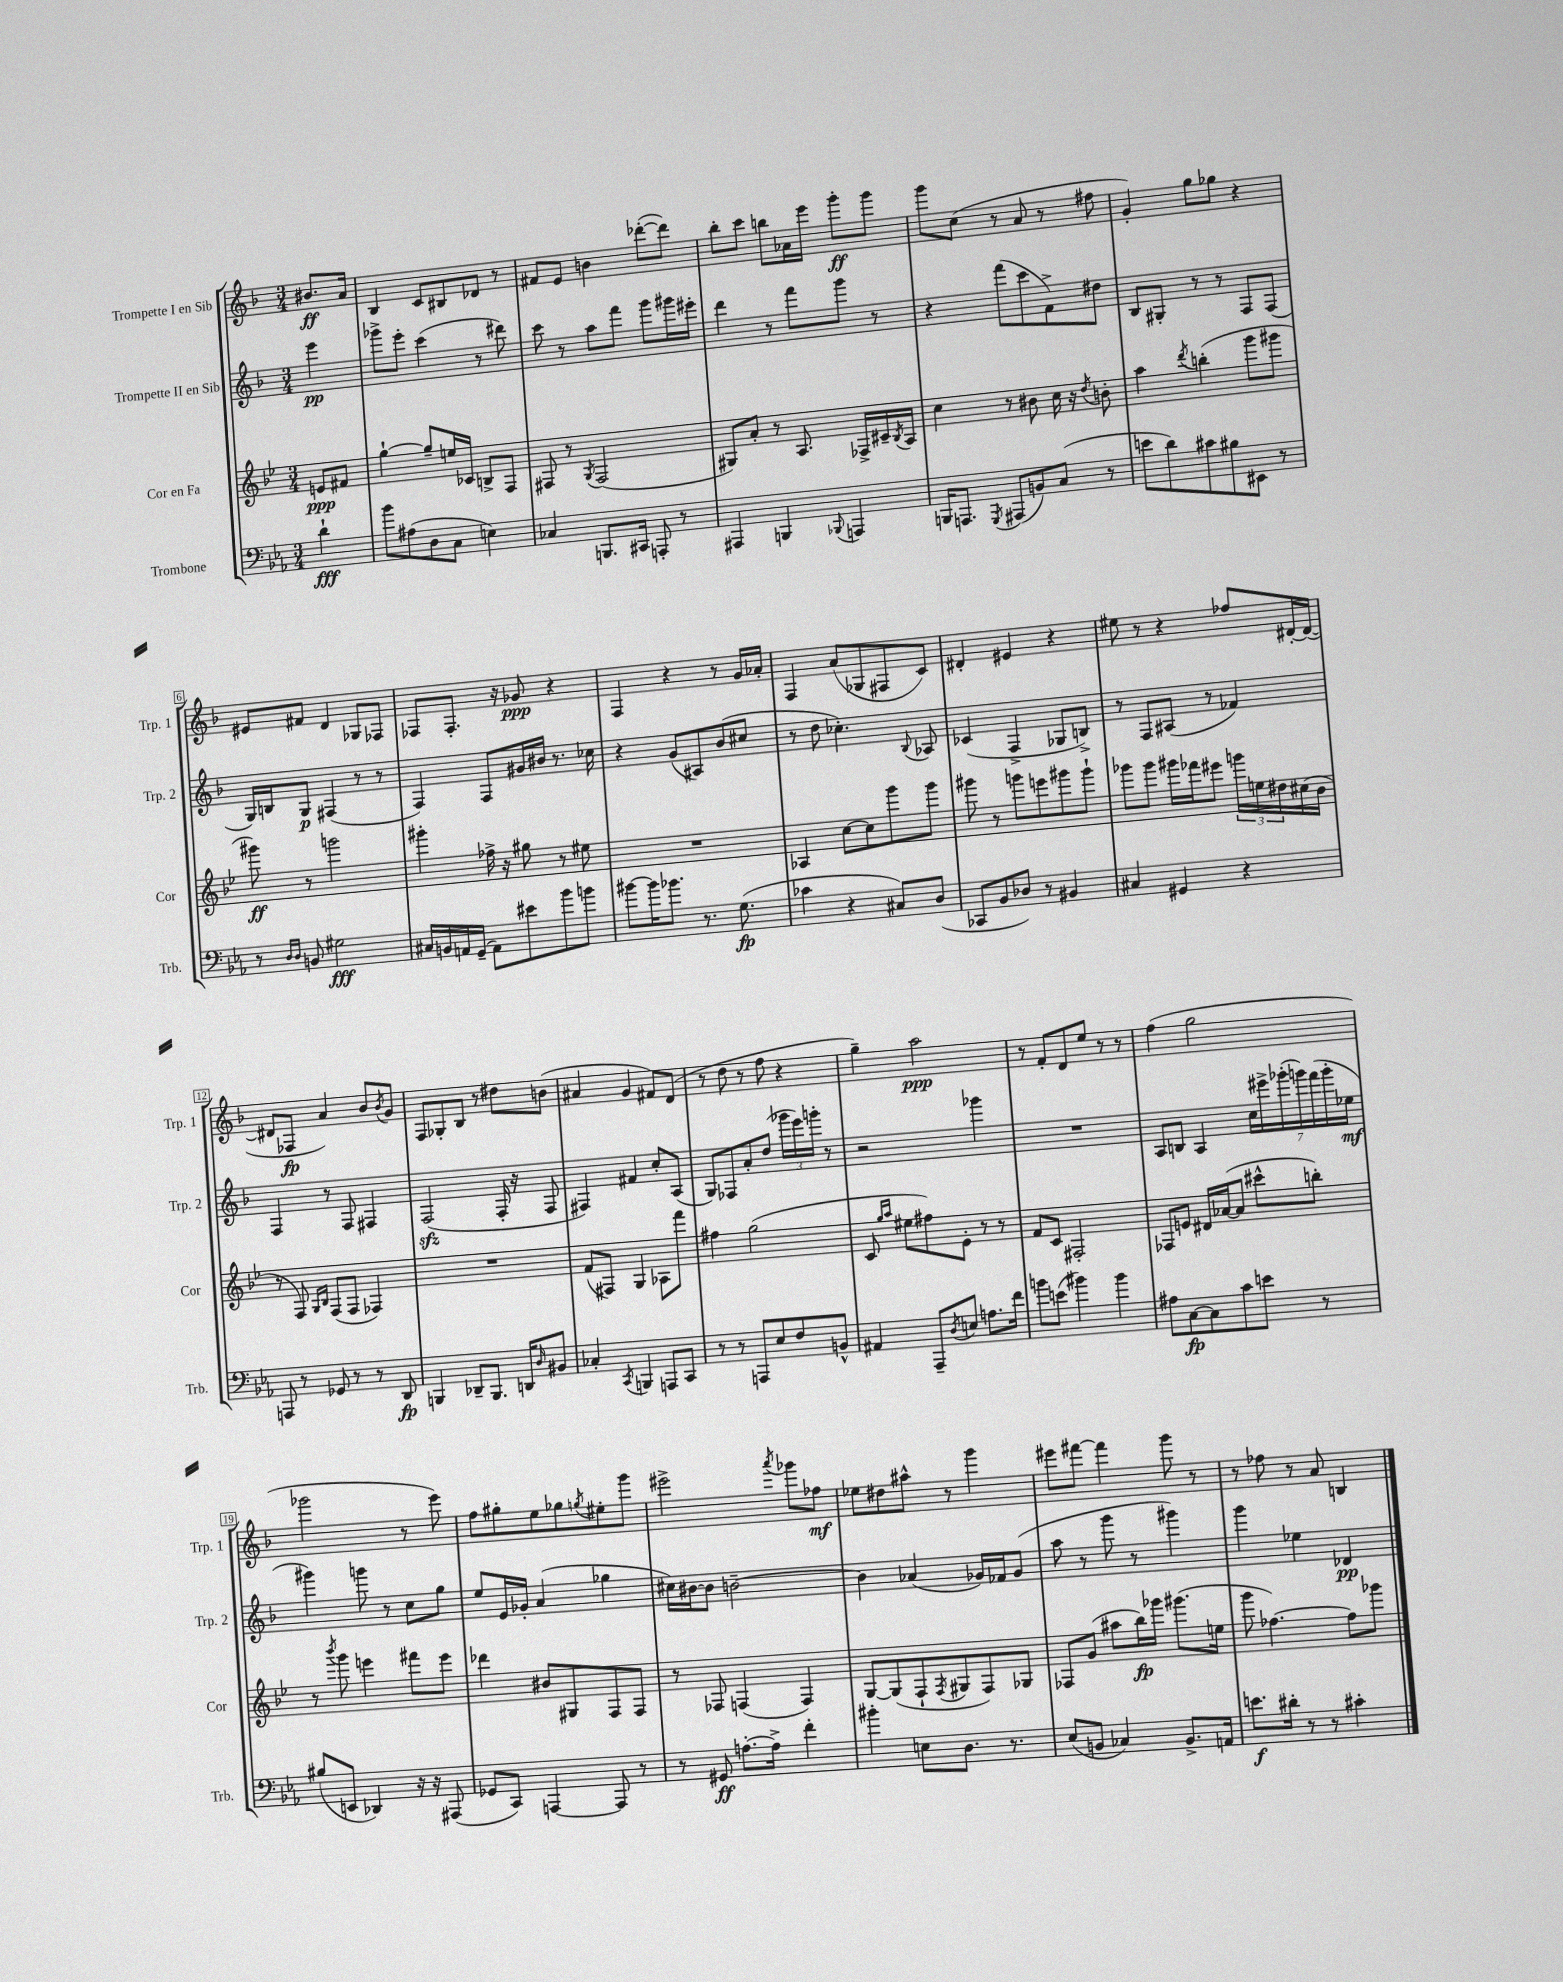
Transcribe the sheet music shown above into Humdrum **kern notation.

**kern	**kern	**kern	**kern
*staff4	*staff3	*staff2	*staff1
*clefF4	*clefG2	*clefG2	*clefG2
*k[b-e-a-]	*k[b-e-]	*k[b-]	*k[b-]
*M3/4	*M3/4	*M3/4	*M3/4
4d`\	8e/L	4eee\	8.b#/L
.	8f#/J	.	.
.	.	.	16a/Jk
=	=	=	=
8b-\L	[4gg`\	8ggg-^\L	4B-/
(8A#\	.	8eee'\J	.
8D\	8gg~/]L	(4ccc\	8c/L
8C\J	16ee/L	.	8B#/
.	16c-/JJ	.	.
4E\)	8B^/L	8r	8d-/J
.	8F/J	8ddd#\)	8r
=	=	=	=
4C-/	8F#/	8ccc\	8f#/L
.	8r	8r	8e/J
.	8qG/	.	.
8.BBB/L	(2F#/	8aa\L	4b\
.	.	8fff\J	.
16CC#/Jk	.	.	.
8AAA'/	.	8ggg\L	([8ddd-'\L
8r	.	16ggg#\L	8ddd-\]J)
.	.	16eee#'\JJ	.
=	=	=	=
4AAA#/	8G#/L)	4ddd\	8bb-'\L
.	8a'/J	.	8ccc\J
4BBB/	8r	8r	8bb\L
.	8.A/	8fff\L	16a-\L
.	.	.	16eee\JJ
8qqBBB-/	.	.	.
4AAA/	.	8ggg\J	8ggg'\L
.	16F-^/LL	.	.
.	16c#~/	8r	8ggg\J
.	8qB-/	.	.
.	16A/JJ	.	.
=	=	=	=
16BBB/LK	4cc\	4r	8ggg\L
8.AAA/J	.	.	.
.	.	.	(8cc\J
8qGGG/	.	.	.
(8AAA#/L	8r	(8fff\L	8r
8BB/)	8b#\	8ccc\	8a/
(8C/J	16cc\	8f^\)	8r
.	16r	.	.
.	8qdd/	.	.
8r	8b'\	8dd#\J	8ff#\
=	=	=	=
8e\L	4aa\	8B-/L	4g'/)
8d\)	.	8G#'/J	.
.	8qddd/	.	.
8c#\	(4bb'\	8r	8gg\L
8B#\	.	8r	8gg-\J
8EE#\J	8ggg\L	8F/L	4r
8r	8ggg#\J	(8F/J	.
=	=	=	=
8r	8ggg#\)	16G/LL)	8e#/L
.	.	16B/J	.
16qqD/LL	.	.	.
16qqD/JJ	.	.	.
8BB/	8r	8G/J	8f#/J
2G#\	2ggg\	(4F#/	4d/
.	.	8r	8G-/L
.	.	8r	8F-/J
=	=	=	=
16C#/LL	4ggg#'\	4F/)	8F-/L
16BB/	.	.	.
16AA/	.	.	8.F-'/J
(16GG~/JJ	.	.	.
8AA\L)	16ff-^\	8F/L	.
.	16r	.	16r
8e#\	8gg#\	16g#/L	8g-/
.	.	16b#/JJ	.
8b-\	8r	8.r	4r
8b\J	8ee#\	.	.
.	.	16cc-\	.
=	=	=	=
[8b#\L	2.r	4r	4F/
16b#\]K	.	.	.
8.b-\J	.	.	.
.	.	(8g/L	4r
8.r	.	8A#/)	.
.	.	(8b-/	8r
(8.G\	.	.	.
.	.	8cc#/J	16g/LL
.	.	.	16a-'/JJ
=	=	=	=
4c-\	4A-/	8r	4F/
.	.	8dd\	.
4r	[8cc\L	4.cc-'\)	(8a/L
.	8cc\]	.	8G-/
8C#/L)	8ggg\	.	8F#/
.	.	8qqB-/	.
(8D/J	8ggg\J	8A-/	8c/J)
=	=	=	=
8CC-/L	8ggg#\	(4c-/	4d#'/
8BB-/	8r	.	.
8D-/J)	8ggg\L	4F^/	4e#/
8r	8eee\	.	.
4BB#/	8ggg#\	8G-/L	4r
.	8ggg#`\J	8B^/J)	.
=	=	=	=
4C#/	8ggg-\L	8r	8ee#\
.	8ggg-\J	8F/L	8r
4GG#/	16ggg#\LL	(8A#/J	4r
.	16fff-\J	.	.
.	8eee#\J	8r	.
4r	24ggg\LL	4f-/)	8ff-/L
.	24ee\	.	.
.	24dd#\	.	.
.	(16cc#\	.	[16d#'/L
.	16b-\JJ	.	(16d#/_JJ
=	=	=	=
8AAA/	8r	4F/	8d#/]L
8r	8F/)	.	8F-/J
.	16qqG/LL	.	.
.	16qqB-/JJ	.	.
8GG-/	(8F/L	8r	4a/)
8r	8F/J	8F/	.
8r	4F-/)	4F#/	8b-/L
.	.	.	8qb-/
8DD/	.	.	8g/J
=	=	=	=
4BBB/	2.r	(2F/	8F/L
.	.	.	8G-'/
8DD-~/L	.	.	8B-/J
8.BBB/J	.	.	8r
.	.	16F'/	8dd#\L
16DD/LK	.	16r	.
16qqD/	.	.	.
8BB#/J	.	8F/	(8b\J
=	=	=	=
4C-'/	(8f/L	4F#/)	4a#/
.	8F#/J)	.	.
8qCC/	.	.	.
4BBB/	4G/	4f#/	4g/
8AAA/L	8A-\L	8cc'/L	8f#/L)
8CC/J	8fff\J	(8A/J	(8d/J
=	=	=	=
8r	4ff#\	8G/L)	8r
8r	.	8F-/	8dd\
8AAA/L	(2gg\	8a'/	8r
8E-/	.	(8dd/J	8ff\
8F/	.	24ggg-\LL	4r
.	.	24eee\)	.
.	.	24ggg'\JJ	.
8BB^^/J	.	8r	.
=	=	=	=
4AA#/	8c/	2r	4gg~\)
.	16qqgg/LL	.	.
.	16qqaa/JJ	.	.
.	8ee#\L	.	.
8AAA-~/L	8ff#\)	.	2aa\
8qD/	.	.	.
8E/J	8e-'\J	.	.
8.A\L	8r	4ggg-\	.
.	8r	.	.
16f\Jk	.	.	.
=	=	=	=
8b\L	8f/L	2.r	8r
(8e\J	8c/J	.	8f'/L
4b#\)	2F#'/	.	8d/
.	.	.	8ee/J
4b#\	.	.	8r
.	.	.	8r
=	=	=	=
8A#\L	8F-/L	8A/L	(4ff\
[8C\	8e/J	8B/J	.
8C\]	16d#/LL	4A/	2gg\
.	([16a-/J	.	.
8c\	8a-/]J	.	.
8e\J	8ccc#^^\L	28cc\LL	.
.	.	28eee#^\	.
.	.	(28ggg-'\	.
.	.	28ggg\)	.
8r	8bb'\J)	.	.
.	.	(28fff\	.
.	.	28ggg'\	.
.	.	28ee-\JJ	.
=	=	=	=
(8B#/L	8r	4ggg#\)	2ggg-\
.	8qbbb-/	.	.
8EE/J	8ggg\	.	.
4DD-/)	4eee\	8ggg\	.
.	.	8r	.
16r	8fff#\L	8cc\L	8r
16r	.	.	.
(8AAA#/	8eee\J	8gg\J	8eee\)
=	=	=	=
8GG-/L	4ddd-\	8ee/L	8ff\L
8CC/J)	.	16e/L	8gg#'\
.	.	16g-'/JJ	.
[4AAA/	8b#/L	(4a/	8ee\
.	8G#/	.	8gg-\
.	.	.	8qgg/
8AAA/]	8F/	4gg-\	8ee#'\
8r	8F/J	.	8ggg\J
=	=	=	=
8r	8r	16cc#\LL)	2eee#^\
.	.	[16b#\J	.
8GG#/	8F-/	8b#\]J	.
[8.A'\L	(4F/	[2b~\	.
16A^\]Jk	.	.	.
.	.	.	8qaaa/
4f'\	4F/)	.	8ggg-\L
.	.	.	8ff-\J
=	=	=	=
4b#'\	[8G/L	4b\]	8ee-\L
.	(8G/]	.	8dd#\
8E\L	8F`/	(4a-/	8aa#^^\J
.	8qF/	.	.
8.D\J	8G#/	.	8r
.	8F/)	16g-/LL)	4ggg\
8.r	.	16f-/J	.
.	8G-/J	(8g-/J	.
=	=	=	=
(8E-/L	8F-/L	8aa\	8eee#\L
8BB/J	(8g/J	8r	[8fff#\J
4C-/)	8aa#\L	8ggg\	4fff#\]
.	16bb-\L)	8r	.
.	16ggg-\JJ	.	.
8.BB^/L	(8.ggg#\L	4ggg#\)	8ggg\
.	.	.	8r
16AA/Jk	16ee\Jk	.	.
=	=	=	=
8.e\L	8ggg\	4ggg\	8r
.	[4.ff-\)	.	8ff-\
16d#'\Jk	.	.	.
8r	.	4ee-\	8r
8r	.	.	8a/
4c#'\	8ff-\]L	4d-/	4B/
.	8ggg-\J	.	.
==	==	==	==
*-	*-	*-	*-
